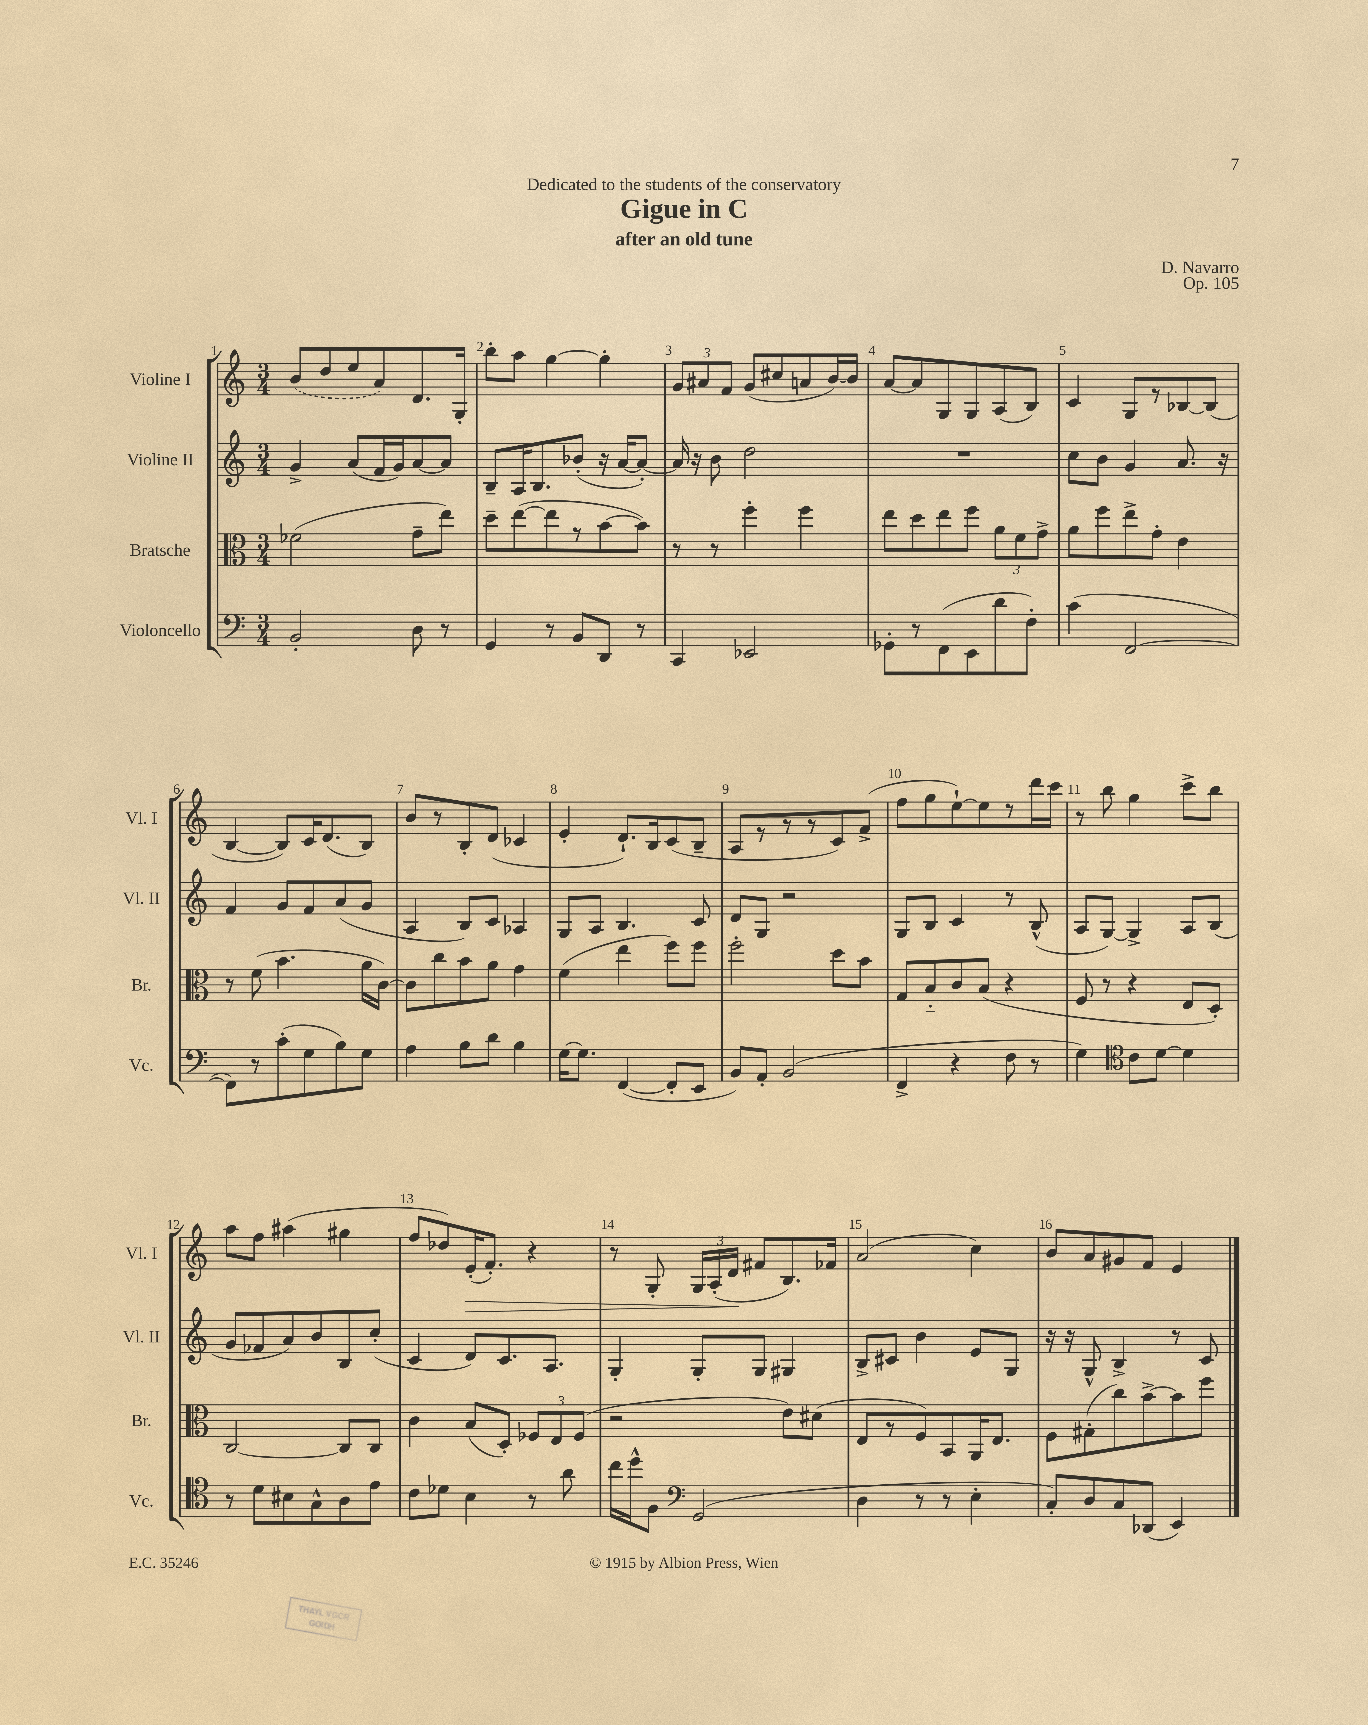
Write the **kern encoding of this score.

**kern	**kern	**kern	**kern
*staff4	*staff3	*staff2	*staff1
*clefF4	*clefC3	*clefG2	*clefG2
*k[]	*k[]	*k[]	*k[]
*M3/4	*M3/4	*M3/4	*M3/4
2BB'/	(2f-\	4g^/	(8b/L
.	.	.	8dd/
.	.	(8a/L	8ee/
.	.	16f/L	8a/)
.	.	16g/J)	.
8D\	8g~\L	[8a/	8.d/
8r	8ee\J)	8a/]J	.
.	.	.	16G'/Jk
=	=	=	=
4GG/	8dd~\L	8B~/L	8bb'\L
.	([8ee\	16A/K	8aa\J
.	.	8.B/	.
8r	8ee\]	.	[4gg\
8BB/L	8r	(8b-'/J	.
8DD/J	[8b\	16r	4gg'\]
.	.	[16a/LK	.
8r	8b\]J)	8a'/_J)	.
=	=	=	=
4CC/	8r	16a/]	12g/L
.	.	16r	.
.	.	.	12a#/
.	8r	8b\	.
.	.	.	12f/J
2EE-/	4ff'\	2dd\	(8g/L
.	.	.	8cc#/
.	4ff\	.	8a/
.	.	.	[16b/L)
.	.	.	16b/]JJ
=	=	=	=
8GG-'\L	8ee\L	2.r	[8a/L
8r	8dd\	.	8a/]
(8FF\	8ee\	.	8G/
8EE\	8ff\J	.	8G/
8d\	12a\L	.	(8A/
.	12f\	.	.
8F'\J)	.	.	8B/J)
.	12g^\J	.	.
=	=	=	=
(4c\	8a\L	8cc\L	4c/
.	8ff\	8b\J	.
[2FF/	8ee^\	4g/	8G/L
.	8g'\J	.	8r
.	4e\	8.a/	[8B-/
.	.	.	(8B-/]J
.	.	16r	.
=	=	=	=
8FF\]L)	8r	4f/	[4B/
8r	(8f\	.	.
(8c'\	4.b\	8g/L	8B/]L)
8G\	.	8f/	16c/K
.	.	.	(8.d/
8B\)	.	(8a/	.
8G\J	16a\LL	8g/J	8B/J)
.	[16c\JJ)	.	.
=	=	=	=
4A\	8c\]L	4A/	8b/L
.	8cc\	.	8r
8B\L	8b\	8B/L)	8B'/
8d\J	8a\J	8c/J	(8d/J
4B\	4g\	4A-/	4c-/
=	=	=	=
[16G\LK	(4f\	8G/L	4e'/
8.G\]J	.	.	.
.	.	8A/J	.
([4FF/	4ee\	4.B/	8.d`/L)
.	.	.	16B/k
8FF'/]L	8ff\L)	.	(8c/
8EE/J	8ff\J	8c/	8B~/J
=	=	=	=
8BB/L)	2ff'\	8d/L	8A/L
8AA'/J	.	8G/J	8r
(2BB/	.	2r	8r
.	.	.	8r
.	8dd\L	.	8c/)
.	8b\J	.	(8f^/J
=	=	=	=
4FF^/	8G/L	8G/L	8ff\L
.	8B'~/	8B/J	8gg\
4r	8c/	4c/	[8ee`\)
.	(8B/J	.	8ee\]
8F\	4r	8r	8r
8r	.	(8B^^/	16ddd\L
.	.	.	16ccc\JJ
=	=	=	=
4G\)	8F/	8A/L	8r
.	8r	[8G/J)	8bb\
*clefC4	*	*	*
8c\L	4r	4G^/]	4gg\
[8d\J	.	.	.
4d\]	8E/L	8A/L	8ccc^\L
.	8D'/J)	(8B/J	8bb\J
=	=	=	=
8r	[2C/	8g/L	8aa\L
8d\L	.	8f-/	8ff\J
8B#\	.	8a/)	(4aa#\
8G^^\	.	8b/	.
8A\	8C/]L	8B/	4gg#\
8e\J	8C/J	(8cc'/J	.
=	=	=	=
8c\L	4c\	4c/	8ff/L
8d-\J	.	.	8dd-/)
4B\	(8B/L	8d/L)	(16e'/K
.	.	.	8.f'/J)
.	8D'/J)	8.c/	.
8r	12F-/L	.	4r
.	.	8.A/J	.
.	12E/	.	.
8a\	.	.	.
.	(12F-/J	.	.
=	=	=	=
16cc\LL	2r	4G'/	8r
16dd^^\J	.	.	.
8F\J	.	.	8G'/
*clefF4	*	*	*
(2GG/	.	8G'/L	24G/LL
.	.	.	(24A'/
.	.	.	24d/JJ
.	.	8G/J	8f#/L
.	8e\L)	4G#/	8.B/)
.	(8d#\J	.	.
.	.	.	16f-/Jk
=	=	=	=
4D\	8E/L	8B^/L	(2a/
.	8r	8c#/J	.
8r	8F/)	4b\	.
8r	8BB/	.	.
4E'\	16AA/K	8e/L	4cc\)
.	8.E/J	.	.
.	.	8G/J	.
=	=	=	=
8C'/L)	8F\L	16r	8b/L
.	.	16r	.
8D/	(8G#'\	8G^^/	8a/
8C/	8cc\)	4B^/	8g#/
(8DD-/J	[8b^\	.	8f/J
4EE/)	8b\]	8r	4e/
.	8ff\J	8c/	.
==	==	==	==
*-	*-	*-	*-
